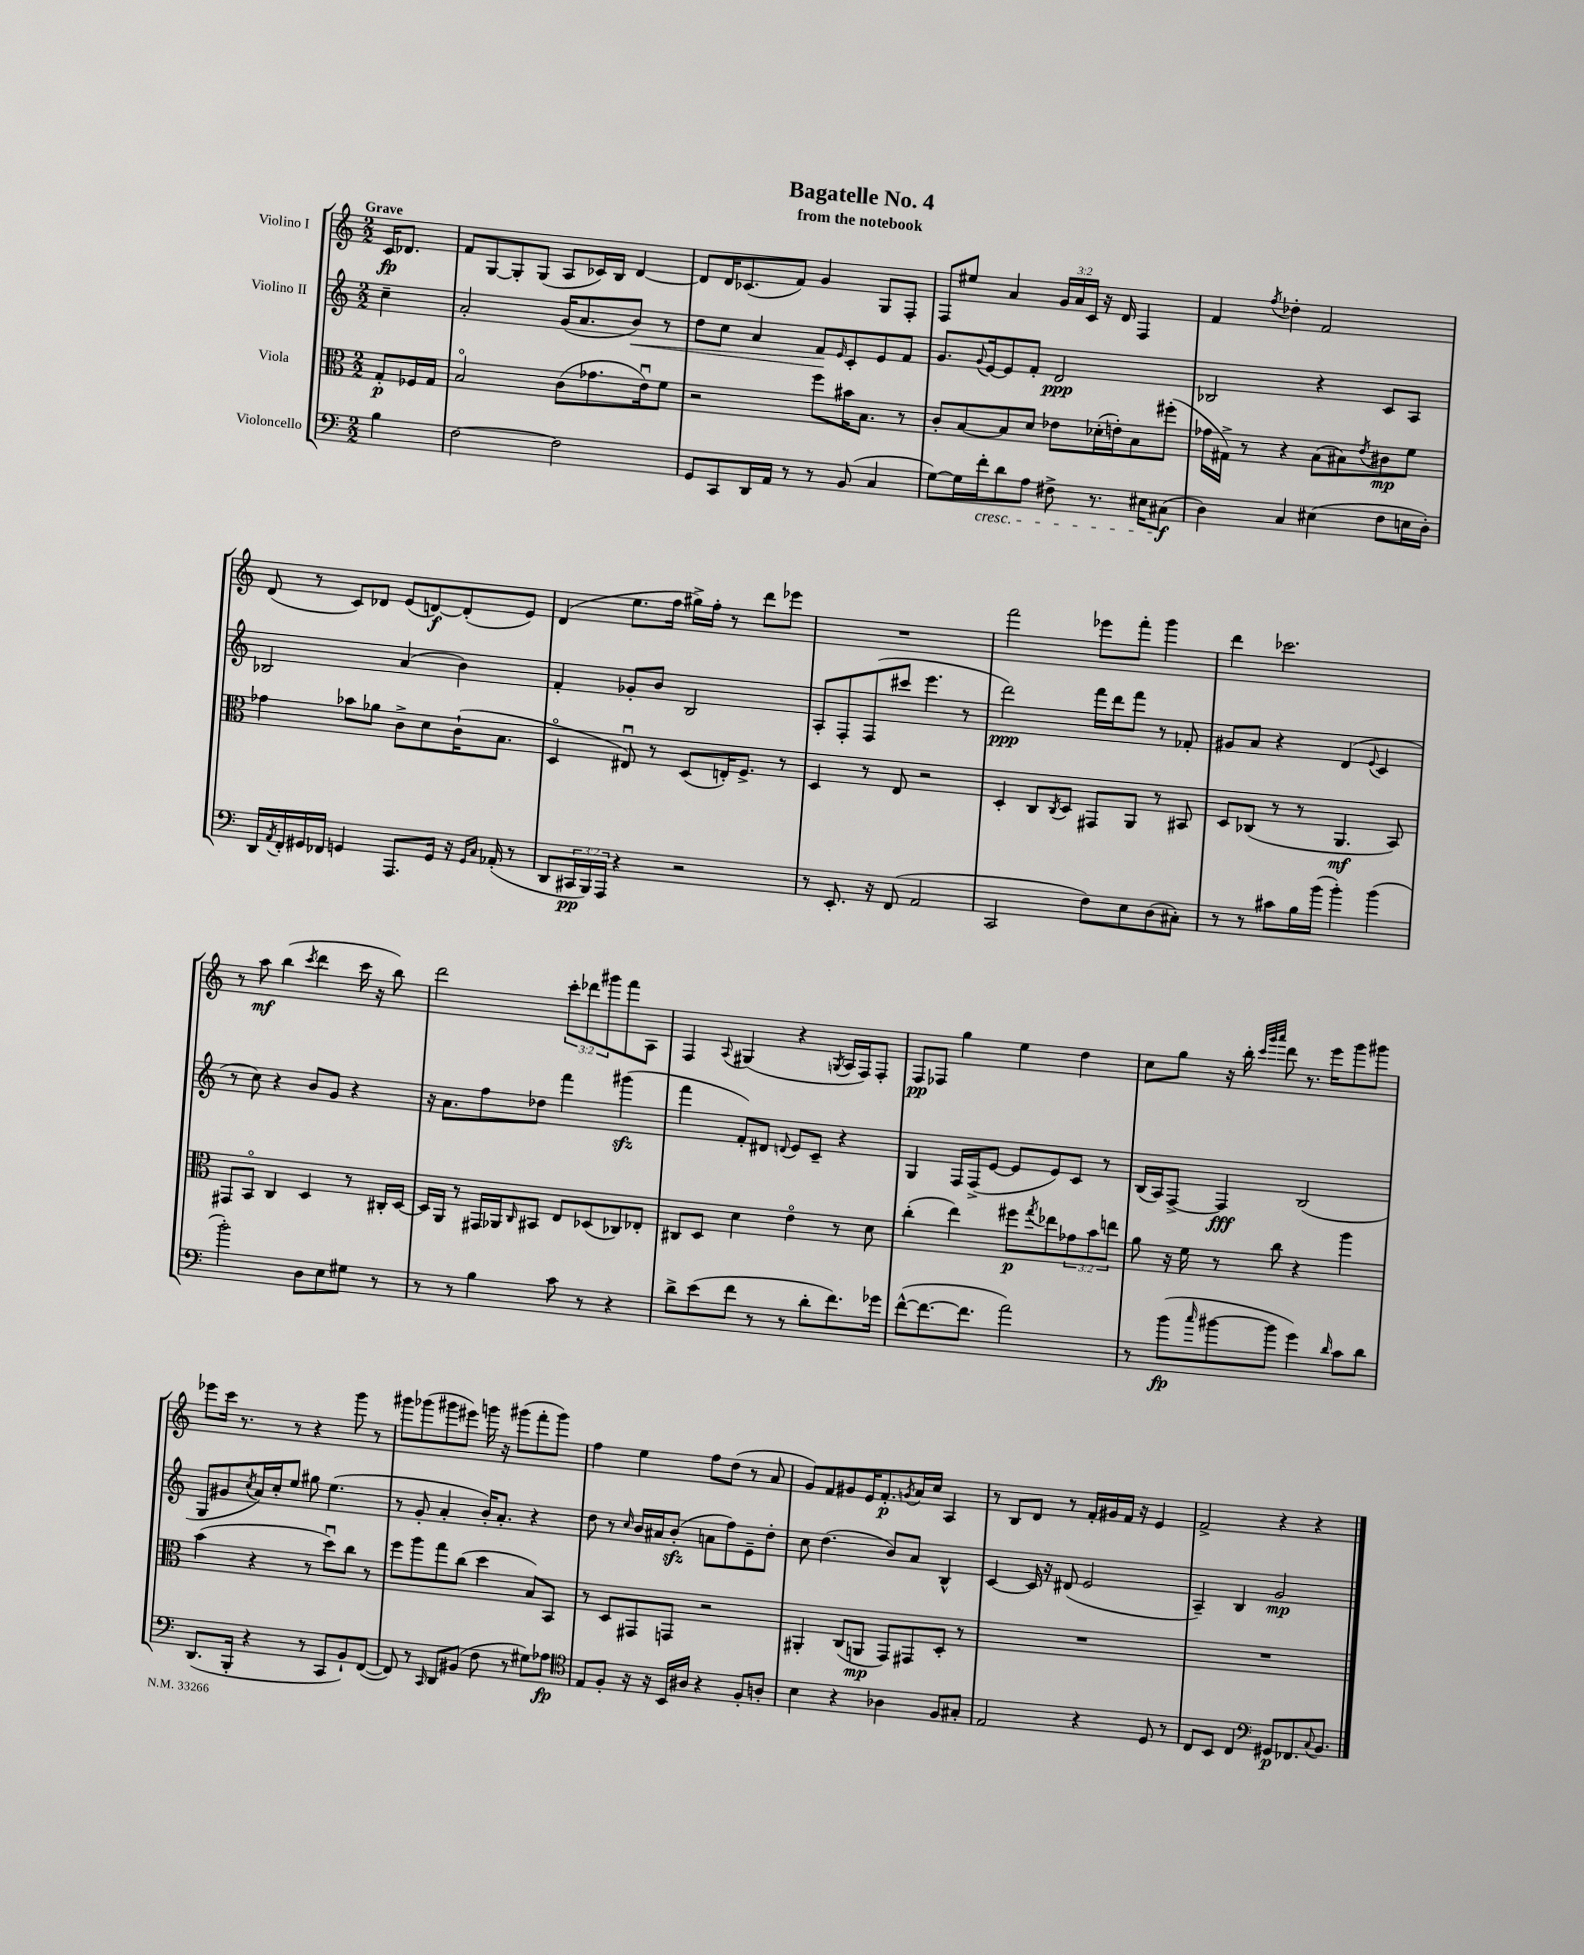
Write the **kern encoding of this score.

**kern	**kern	**kern	**kern
*staff4	*staff3	*staff2	*staff1
*clefF4	*clefC3	*clefG2	*clefG2
*k[]	*k[]	*k[]	*k[]
*M2/2	*M2/2	*M2/2	*M2/2
4B	8G'	4cc~	16c
.	.	.	8.d-
.	16F-	.	.
.	16G	.	.
=	=	=	=
[2F	2Bo	2a'	8f
.	.	.	[8G
.	.	.	8G']
.	.	.	(8G
2F]	(8c	(16g	8A
.	.	8.a	.
.	8.g-	.	16c-)
.	.	.	16B
.	.	8b)	[4d
.	16eu)	.	.
.	8f	8r	.
=	=	=	=
8GG	2r	8dd	8d]
8CC	.	8cc	16d
.	.	.	(8.c-
16DD	.	4a	.
16AA	.	.	.
8r	.	.	8f)
8r	8ff	8f	4g
.	.	16qqe	.
(8BB	16b#	8c'	.
.	8.B	.	.
4C	.	8e	8G
.	8r	8f	8F'
=	=	=	=
[8G)	8c'	8.g	8F
16G]	[8B	.	8ee#
.	.	8qqg	.
16f'	.	[16e	.
8d	8B]	8e]	4a
8A	8d	8f'	.
8F#^	8e-	2d	24g
.	.	.	24a
.	.	.	24c
8.r	(16d-'	.	16r
.	16e')	.	16d
.	8B	.	4F
16E#	.	.	.
(8C#	(8ff#'	.	.
=	=	=	=
4D)	16g-	2B-	4f
.	16G#^)	.	.
.	8r	.	.
.	.	.	8qff
4C	4r	.	4dd-'
(4E#	(8B	4r	2f
.	8B#)	.	.
.	8qe	.	.
8F	8c#	8c	.
16E	8f	8A	.
16D')	.	.	.
=	=	=	=
16DD	4g-	2B-	(8d
8qAA	.	.	.
16FF'	.	.	.
16GG#	.	.	8r
16FF-	.	.	.
4GG	8b-	.	8c)
.	8a-	.	8d-
8.AAA	8c^	(4a	(8e
.	8d	.	[8d)
16GG	.	.	.
16r	(16c`	4b)	(8d']
16qqGG	.	.	.
16qqC	.	.	.
(16AA-'	8.B	.	.
8r	.	.	8e)
=	=	=	=
8DD	4Do	4f'	(4d
24CC#	.	.	.
24BBB)	.	.	.
24AAA	.	.	.
4r	8E#u)	8g-'	8.ee
.	8r	8b	.
.	.	.	16ff
2r	(8D	2B	16gg#^)
.	.	.	16ff'
.	16E')	.	8r
.	8.F^	.	.
.	.	.	8ddd
.	8r	.	8eee-
=	=	=	=
8r	4D	8A'	1r
8.EE'	.	8F'	.
.	8r	(8F	.
16r	.	.	.
(8FF	8E	8ccc#	.
2AA	2r	4.eee	.
.	.	8r	.
=	=	=	=
2CC	4D'	2ddd)	2fff
.	8C	.	.
.	8qC	.	.
.	8D	.	.
8F)	8GG#	16fff	8eee-
.	.	16ddd	.
8E	8AA	8fff	8fff'
(8D	8r	8r	4ggg
8C#')	8BB#	8f-'	.
=	=	=	=
8r	8D	8g#	4ddd
8r	(8C-	8a	.
8c#	8r	4r	2.ccc-
16B	8r	.	.
(16b	.	.	.
4b')	4.AA	(4d	.
.	.	8qqe	.
(4b	.	4c	.
.	8BB)	.	.
=	=	=	=
2b')	8GG#	8r	8r
.	8BBo	8cc)	8aa
.	4C	4r	(4bb
.	.	.	8qccc
8D	4D	8b	4ddd
8E	.	8g	.
8G#	8r	4r	16ccc
.	.	.	16r
8r	16C#'	.	8bb)
.	[16D	.	.
=	=	=	=
8r	16D]	16r	2ddd
.	16AA	8.a	.
8r	8r	.	.
4B	16GG#	8ff	.
.	16AA-	.	.
.	16qqC	.	.
.	8BB#	8dd-	.
8c	8E	4fff	12ccc'
.	.	.	12ddd-
8r	(8D-	.	.
.	.	.	12ggg#
4r	8C-)	(4ggg#	8fff
.	8E-'	.	8A
=	=	=	=
8d^	8C#	4fff	4F
(8e	8D	.	.
.	.	.	8qqA
8f	4d	8f')	(4G#
8r	.	8d#	.
.	.	8qqd	.
8r	4eo	8e	4r
8d'	.	8c~	.
.	.	.	8qG
8.f)	8r	4r	16A
.	.	.	16F)
.	8d	.	8F'
16g-	.	.	.
=	=	=	=
([8f^^	(4cc'	4G	8F
8.f_	.	.	8F-
.	4ee)	16F	4gg
8.f]	.	(16F^	.
.	.	[8e	.
2a)	8ff#	8e]	4ee
.	8qgg	.	.
.	8ee-	8e)	.
.	12g-	8c	4dd
.	12b	.	.
.	.	8r	.
.	12ee	.	.
=	=	=	=
8r	8a	(16B	8cc
.	.	16A)	.
(8b	16r	[8F^	8gg
.	16f	.	.
16qqcc	.	.	.
[8b#	8r	4F]	16r
.	.	.	16bb'
.	.	.	32qqccc
.	.	.	32qqggg
.	.	.	32qqaaa
8b#]	8cc	.	8ddd
4g)	4r	(2B	8.r
.	.	.	16eee
16qqd	.	.	.
8c	4aa	.	8ggg
8d	.	.	8ggg#
=	=	=	=
(8.DD	(4b	8G	8eee-
.	.	8g#	16ccc
16BBB'	.	.	8.r
.	.	8qcc	.
4r	4r	16a)	.
.	.	16cc'	.
.	.	8ee	8r
8r	8r	8gg#	4r
8CC	8ddu)	(4.ee	.
8BB`)	8cc	.	8ggg
([8FF	8r	.	8r
=	=	=	=
8FF])	8ff	8r	8ggg#
8r	8aa	8g'	(8ggg-
16qqCC	.	.	.
8DD	8gg	4a'	8ggg#
(8BB#	(8cc	.	8eee#)
8F	4dd	16b')	16ggg
.	.	8.a'	16r
8r	.	.	(8ggg#
8G#)	8B)	4r	8fff'
8A-	8BB	.	8ggg#)
=	=	=	=
*clefC4	*	*	*
8E	8r	8dd	4ff
8F'	8D	8r	.
.	.	16qqcc	.
16r	8GG#	16b	4ee
16r	.	16a#	.
16BB	8GG	(8b'	.
16A#	.	.	.
4r	2r	8a	8ff
.	.	8ff)	(8dd
8F'	.	8e~	8r
8A'	.	8dd'	8a
=	=	=	=
4B	4AA#'	8cc	8g)
.	.	(4.dd	8f
4r	(8C	.	8g#
.	8AA	.	16e
.	.	.	8.f'
4A-	8GG)	8b)	.
.	.	.	8qg
.	8GG#	8a	16a
.	.	.	16cc
8F	8D'	4B^^	4A
8G#'	8r	.	.
=	=	=	=
2E	1r	[4c	8r
.	.	.	8B
.	.	16c]	8d
.	.	16r	.
.	.	(8d#	8r
4r	.	2e	16f'
.	.	.	16g#
.	.	.	16f
.	.	.	16r
8D	.	.	4e
8r	.	.	.
=	=	=	=
8C	1r	4A~)	2f^
8BB	.	.	.
4C	.	4B	.
*clefF4	*	*	*
8GG#	.	2g	4r
8.FF-	.	.	.
.	.	.	4r
8qqC	.	.	.
8.BB	.	.	.
==	==	==	==
*-	*-	*-	*-
